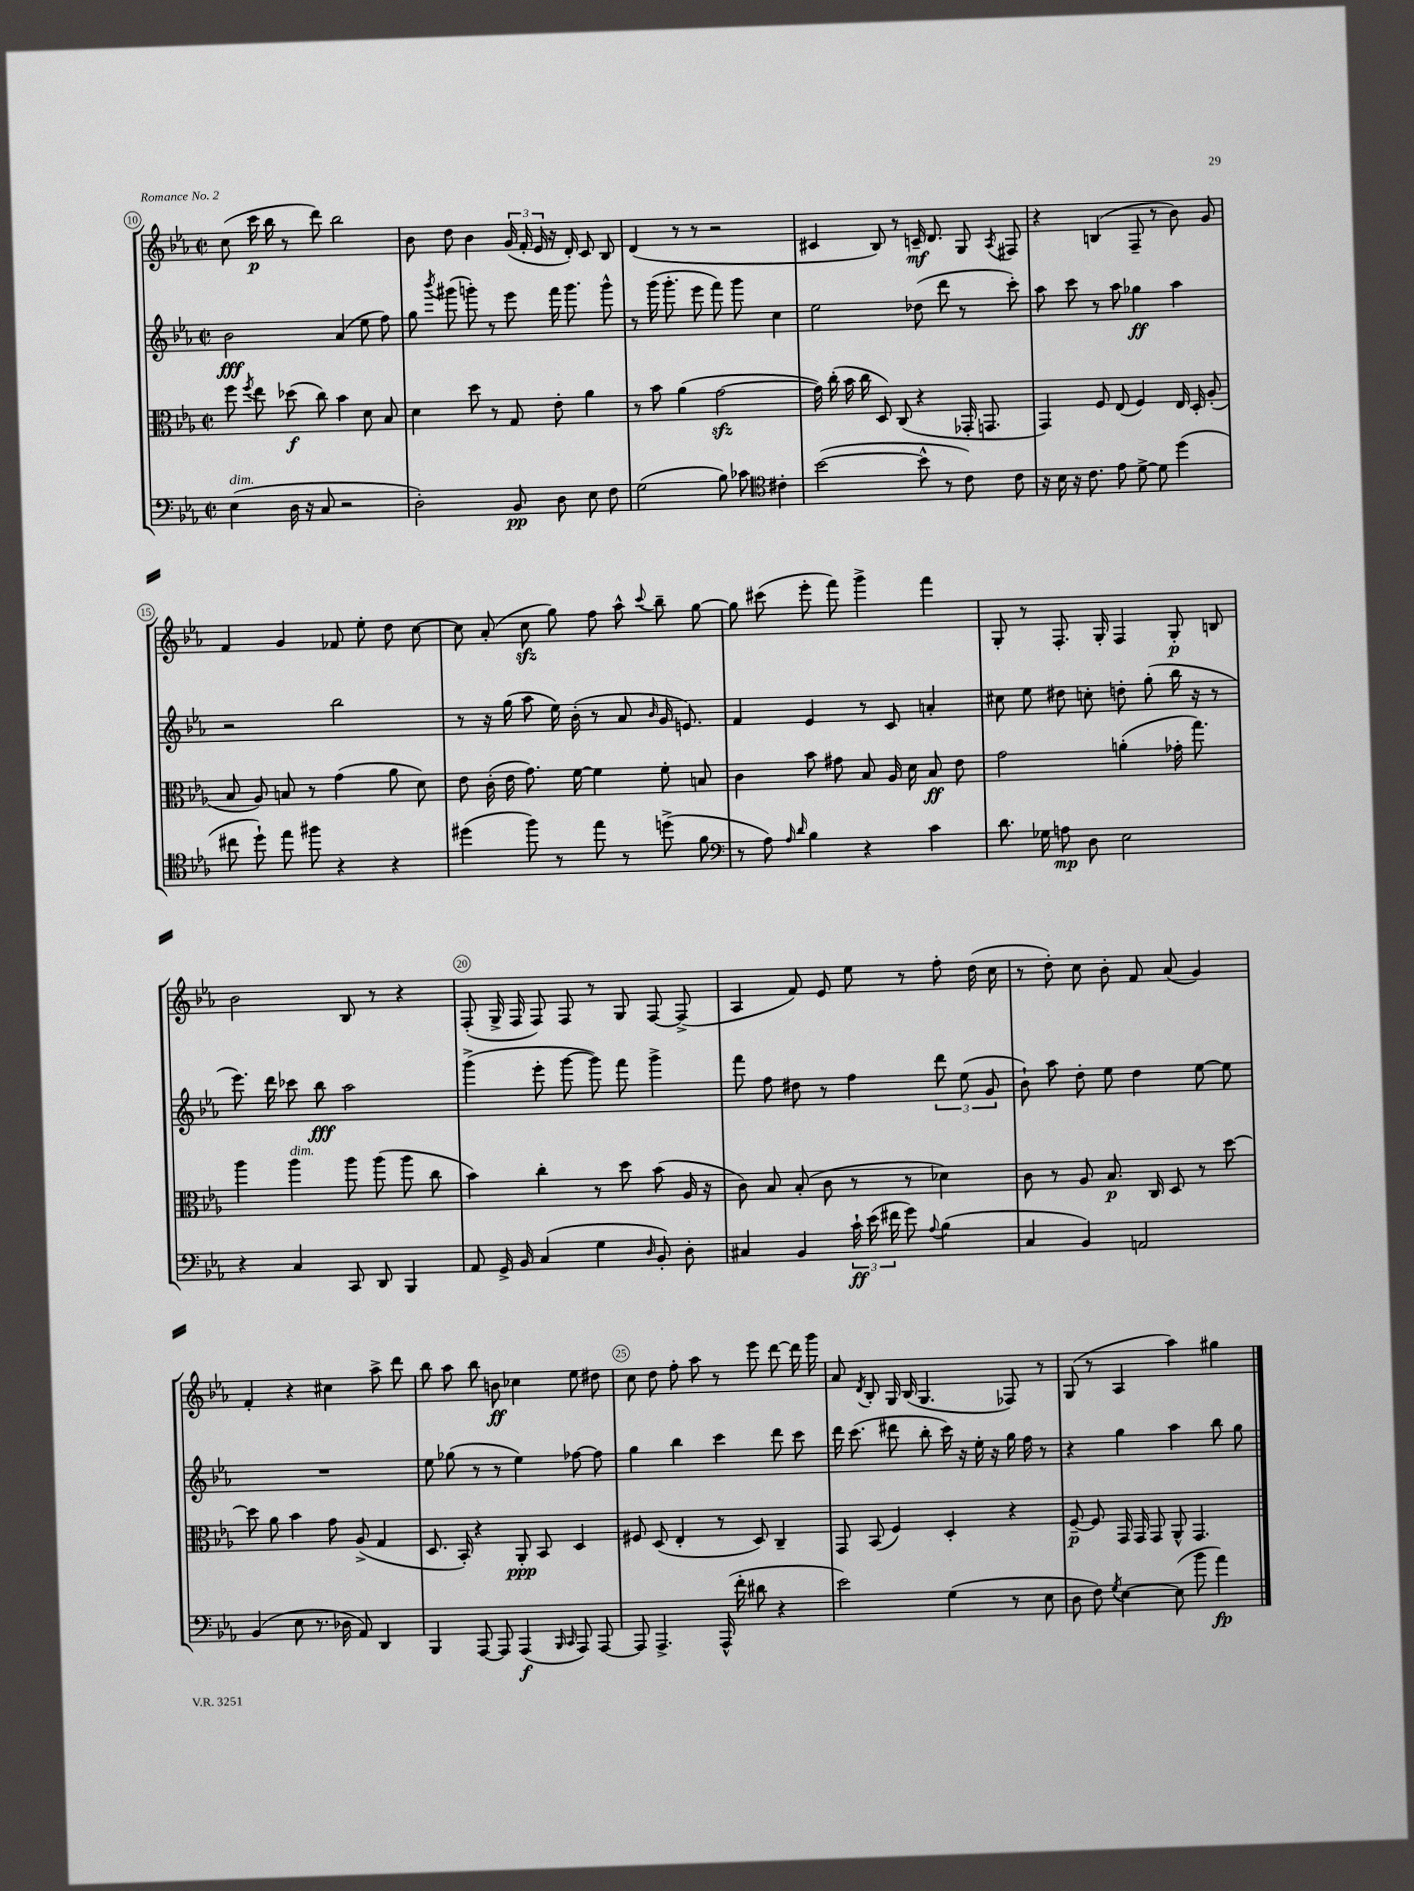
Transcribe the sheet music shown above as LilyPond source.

<<
\new StaffGroup <<
\new Staff = "s0" {
    \clef treble \key ees \major \defaultTimeSignature \time 2/2
    \autoBeamOff c''8( c'''16\p bes''16 r8 d'''8) bes''2 |
    bes'8 d''8 bes'4 \tuplet 3/2 { g'16( f'16-. ees'16 } r16 d'16-.) c'8 bes8 |
    d'4( r8 r8 r2 |
    cis'4 bes8) r8 c'16--\mf d'8. g8 \acciaccatura { aes8 } fis8 |
    r4 b4( f8-- r8 bes'8) g'8 |
    f'4 g'4 fes'8 ees''8-. d''8 c''8~ |
    c''8 aes'8-.( c''8\sfz g''8) f''8 aes''8-^ \appoggiatura { c'''8 } bes''8-- g''8~ |
    g''8 cis'''8( ees'''8-. f'''8) g'''4-> f'''4 |
    g8-. r8 f8.-. g16-. f4 g8-.\p b8 |
    bes'2 bes8 r8 r4 |
    f8-.( g16-> f16 f8) f8 r8 g8 f8~ f8->( |
    aes4 f'8) ees'8 ees''8 r8 f''8-. d''16( c''16 |
    r8 d''8-.) c''8 bes'8-. f'8 aes'8( g'4) |
    f'4-. r4 cis''4 aes''8-> d'''8 |
    bes''8 aes''8 bes''8 b'8\ff ces''4 ees''8 dis''8 |
    c''8 d''8 f''8-. aes''8 r8 ees'''8 d'''8~ d'''16 g'''16 |
    aes'8 \acciaccatura { d'8 } bes8-. g16 bes16( g4. fes8) r8 |
    g8( r8 aes4 aes''4) gis''4 \bar "|." |
}
\new Staff = "s1" {
    \clef treble \key ees \major \defaultTimeSignature \time 2/2
    \autoBeamOff bes'2\fff aes'4( ees''8 f''8) |
    g''8 \acciaccatura { bes'''8 } gis'''8( g'''8-.) r8 ees'''8 f'''16 g'''8. g'''8-^ |
    r8 g'''16( g'''8.-. ees'''8 f'''8) g'''8 c''4 |
    ees''2 des''8( d'''8 r8 c'''8-.) |
    aes''8 c'''8 r8 aes''8 ges''4\ff aes''4 |
    r2 bes''2 |
    r8 r16 g''16( aes''8 ees''16) bes'16-.( r8 aes'8 \grace { bes'16 } g'16 e'8.) |
    f'4 ees'4 r8 c'8 a'4-. |
    cis''8 ees''8 dis''8 c''8-. d''8-. g''8-.( bes''16 r16 r8 |
    ees'''8.) d'''16 ces'''8 bes''8\fff aes''2 |
    g'''4->( ees'''8-. g'''8~ g'''8) f'''8 g'''4-> |
    f'''8 f''8 dis''8 r8 f''4 \tuplet 3/2 { d'''8 ees''8( g'8 } |
    bes'8-!) aes''8 d''8-. ees''8 d''4 ees''8~ ees''8 |
    R1 |
    ees''8 ges''8( r8 r8 ees''4) fes''8~ fes''8 |
    g''4 bes''4 c'''4 d'''8 c'''8 |
    d'''16 c'''8.( dis'''8 bes''8-. c'''16) r16 ees''16-. r16 g''16 f''16 r8 |
    r4 g''4 aes''4 bes''8 g''8 \bar "|." |
}
\new Staff = "s2" {
    \clef alto \key ees \major \defaultTimeSignature \time 2/2
    \autoBeamOff f''8 \acciaccatura { f''8 } ees''8 des''8\f( c''8) bes'4 d'8 bes8 |
    d'4 d''8 r8 g8 ees'8-. aes'4 |
    r8 bes'8 aes'4( g'2~\sfz |
    g'16) c''16-.( bes'16 c''16 d8) c8( r4 ges,16-. g,8. |
    g,4) f8 ees8( f4) ees16 d16-. aes8-.( |
    bes8 aes8) b8 r8 g'4( aes'8 d'8) |
    ees'8 c'16-.( ees'16 g'8.) f'16~ f'4 f'8-. b8 |
    c'4 bes'8 gis'8 bes8 aes16 d'16 bes8\ff ees'8 |
    g'2 a'4-.( ges'16-. g''8.) |
    aes''4 aes''4^\markup { \italic "dim." } aes''8 aes''8( aes''8 c''8 |
    bes'4) c''4-. r8 d''8 bes'8( aes16 r16 |
    c'8) bes8 bes8-.( c'8 r8 r8 des'4) |
    c'8 r8 aes8 bes8.\p c16 d8 r8 d''8~ |
    d''8 aes'8 bes'4 g'8 aes8->( g4 |
    d8. bes,16-.) r4 aes,8-.\ppp bes,8 d4 |
    fis8 d8( ees4-. r8 d8) c4-- |
    g,8 bes,8( f4) d4-. r4 |
    f8~--\p f8 g,16 g,16 g,8 aes,8-^ g,4. \bar "|." |
}
\new Staff = "s3" {
    \clef bass \key ees \major \defaultTimeSignature \time 2/2
    \autoBeamOff ees4^\markup { \italic "dim." }( d16 r16 c8 r2 |
    d2-.) bes,8\pp d8 ees8 f8 |
    g2( bes8) ces'8 \clef tenor cis'4-. |
    bes'2~( bes'8-^ r8 c'8) c'8 |
    r16 bes16 r16 c'8. ees'8 d'8~-> d'8 d''4( |
    cis''8 d''8-!) ees''8 fis''8 r4 r4 |
    dis''4( f''8) r8 ees''8 r8 d''8->( f'8 |
    \clef bass r8 aes8) \grace { aes16 d'16 } bes4 r4 c'4 |
    d'8. ges16 a8\mp d8 ees2 |
    r4 c4 c,8 d,8 bes,,4 |
    aes,8 g,16-> bes,16 c4( g4 \grace { d16 } bes,8-.) d8-. |
    cis4 bes,4 \tuplet 3/2 { c'16-!\ff ees'16( fis'16 } g'8) \appoggiatura { aes8 } bes4( |
    c4 bes,4) a,2 |
    bes,4( ees8 r8. des16 aes,8) d,4 |
    bes,,4 aes,,8~ aes,,8 aes,,4\f( \grace { bes,,16 c,16 } aes,,8) aes,,8~ |
    aes,,8 aes,,4.-> aes,,16-^( f'16-. dis'8 r4 |
    ees'2) g4( r8 ees8 |
    d8 f8) \acciaccatura { g8 } ees4~ ees8( bes'8 aes'4\fp) \bar "|." |
}
>>
>>
\layout { \context { \Score currentBarNumber = #10 \override BarNumber.break-visibility = ##(#f #t #t) barNumberVisibility = #(every-nth-bar-number-visible 5) \override BarNumber.stencil = #(make-stencil-circler 0.1 0.3 ly:text-interface::print) } }
